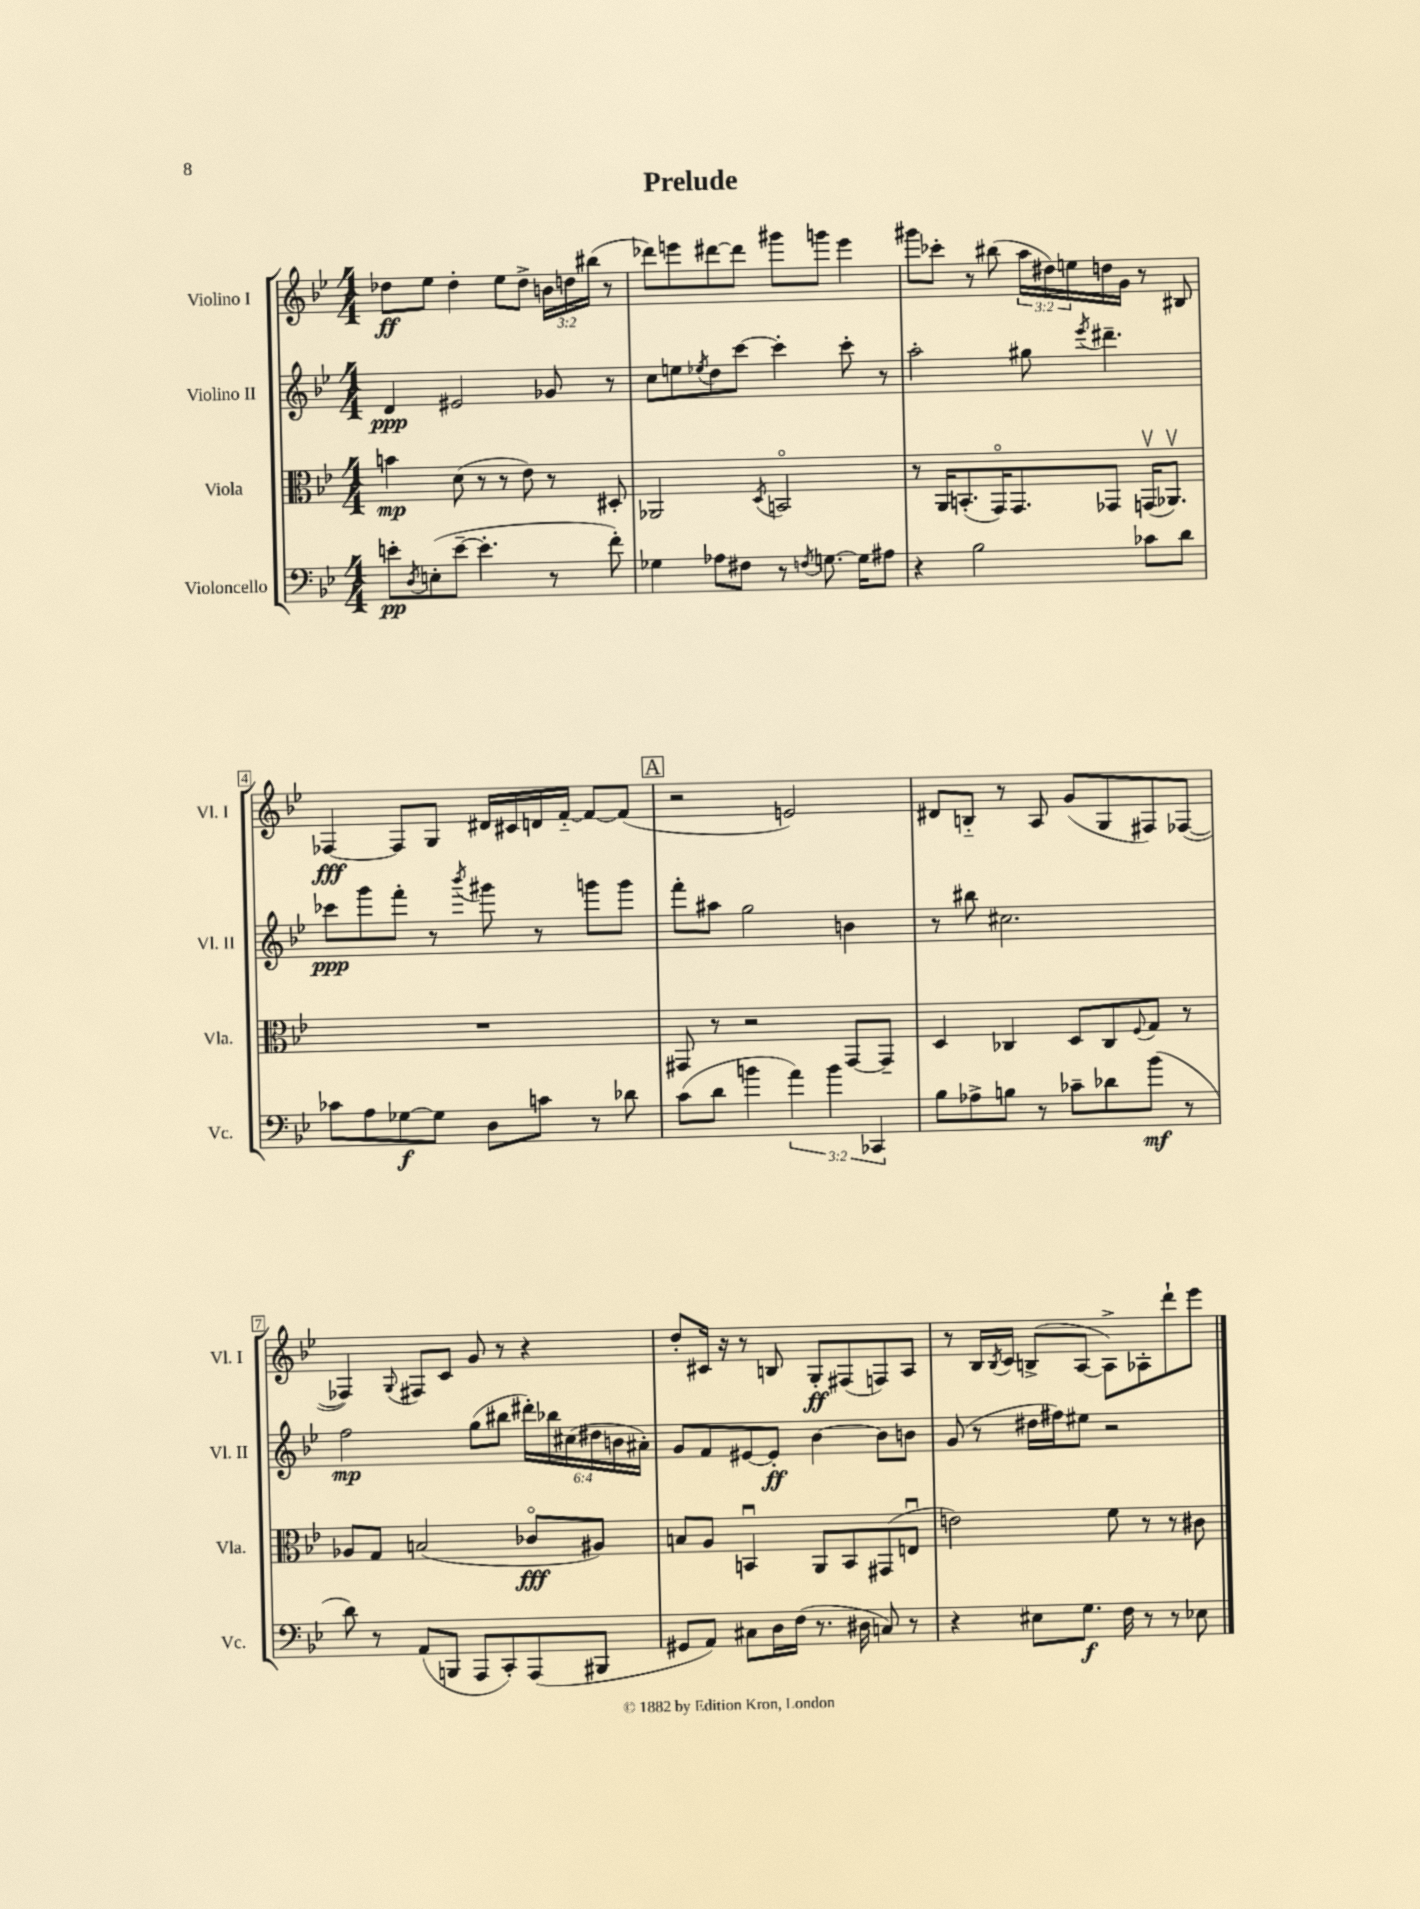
\header { title = "Prelude" }
<<
\new StaffGroup <<
\new Staff = "s0" \with { instrumentName = "Violino I" shortInstrumentName = "Vl. I" } {
    \clef treble \key bes \major \numericTimeSignature \time 4/4 \override Staff.TupletNumber.text = #tuplet-number::calc-fraction-text
    des''8\ff ees''8 des''4-. ees''8 des''8-> \tuplet 3/2 { b'16 d''16 bis''16( } r8 |
    des'''8) e'''8 dis'''8~ dis'''8 gis'''8 g'''8 e'''4 |
    gis'''8 ces'''8-. r8 bis''8( \tuplet 3/2 { a''16 dis''16) e''16 } d''16 g'16 r8 bis8 |
    fes4~\fff fes8 g8 dis'16 cis'16 d'16 f'16~-_ f'8~ f'8( |
    \mark \markup { \box "A" } r2 e'2) |
    dis'8 b8-_ r8 a8 g'8( g8 fis8) fes8~( |
    fes4) \appoggiatura { g8 } fis8 c'8 g'8 r8 r4 |
    d''8-. cis'16 r16 r8 b8 g8-.\ff fis8( f8) a8 |
    r8 bes16 \acciaccatura { bes8 } c'16 b8->( a8~ a8->) aes8-. d'''8-! ees'''8 \bar "|." |
}
\new Staff = "s1" \with { instrumentName = "Violino II" shortInstrumentName = "Vl. II" } {
    \clef treble \key bes \major \numericTimeSignature \time 4/4 \override Staff.TupletNumber.text = #tuplet-number::calc-fraction-text
    d'4\ppp eis'2 ges'8 r8 |
    c''8 e''8 \acciaccatura { ees''8 } d''8 c'''8~ c'''4-. c'''8-. r8 |
    a''2-. gis''8 \acciaccatura { ees'''8 } dis'''4.-- |
    ces'''8\ppp g'''8 f'''8-. r8 \acciaccatura { bes'''8 } gis'''8 r8 g'''8 g'''8 |
    \mark \markup { \box "A" } f'''8-. ais''8 g''2 b'4 |
    r8 bis''8 cis''2. |
    f''2\mp g''8( bis''8 \tuplet 6/4 { dis'''16-.) bes''16 cis''16( dis''16 b'16 ais'16-.) } |
    g'8 f'8 eis'8~ eis'8-.\ff bes'4~ bes'8 b'8 |
    g'8( r8 dis''16 fis''16) eis''8 r2 \bar "|." |
}
\new Staff = "s2" \with { instrumentName = "Viola" shortInstrumentName = "Vla." } {
    \clef alto \key bes \major \numericTimeSignature \time 4/4
    b'4\mp d'8( r8 r8 ees'8) r8 dis8-. |
    aes,2 \acciaccatura { d8 } b,2\flageolet |
    r8 a,16 b,8.-.( g,16\flageolet) g,8. ges,8 g,16\upbow( aes,8.\upbow) |
    R1 |
    \mark \markup { \box "A" } gis,8 r8 r2 gis,8~ gis,8-- |
    d4 ces4 d8 ces8 \appoggiatura { f8 } g8 r8 |
    aes8 g8 b2( ces'8\flageolet\fff ais8) |
    b8 a8 b,4\downbow a,8 b,8 gis,8( e8\downbow |
    e'2) f'8 r8 r8 cis'8 \bar "|." |
}
\new Staff = "s3" \with { instrumentName = "Violoncello" shortInstrumentName = "Vc." } {
    \clef bass \key bes \major \numericTimeSignature \time 4/4 \override Staff.TupletNumber.text = #tuplet-number::calc-fraction-text
    e'8-.\pp \acciaccatura { d8 } e8-.( e'8~-- e'4.-. r8 f'8-.) |
    ges4 aes8 fis8 r8 \acciaccatura { f8 } g8.~ g16 ais8 |
    r4 bes2 ces'8 d'8 |
    ces'8 a8 ges8~\f ges8 d8 c'8 r8 des'8 |
    \mark \markup { \box "A" } c'8( d'8 b'4 \tuplet 3/2 { a'4) b'4 ces,4 } |
    bes8 aes8-> b8 r8 ces'8-- des'8 bes'8\mf( r8 |
    d'8) r8 a,8( b,,8 a,,8 c,8-.) a,,8( bis,,8 |
    gis,8 a,8) cis8 d16 f16( r8. dis16 c8) r8 |
    r4 eis8 g8.\f f16 r8 r8 ees8 \bar "|." |
}
>>
>>
\layout { \context { \Score \override BarNumber.stencil = #(make-stencil-boxer 0.1 0.3 ly:text-interface::print) } }
